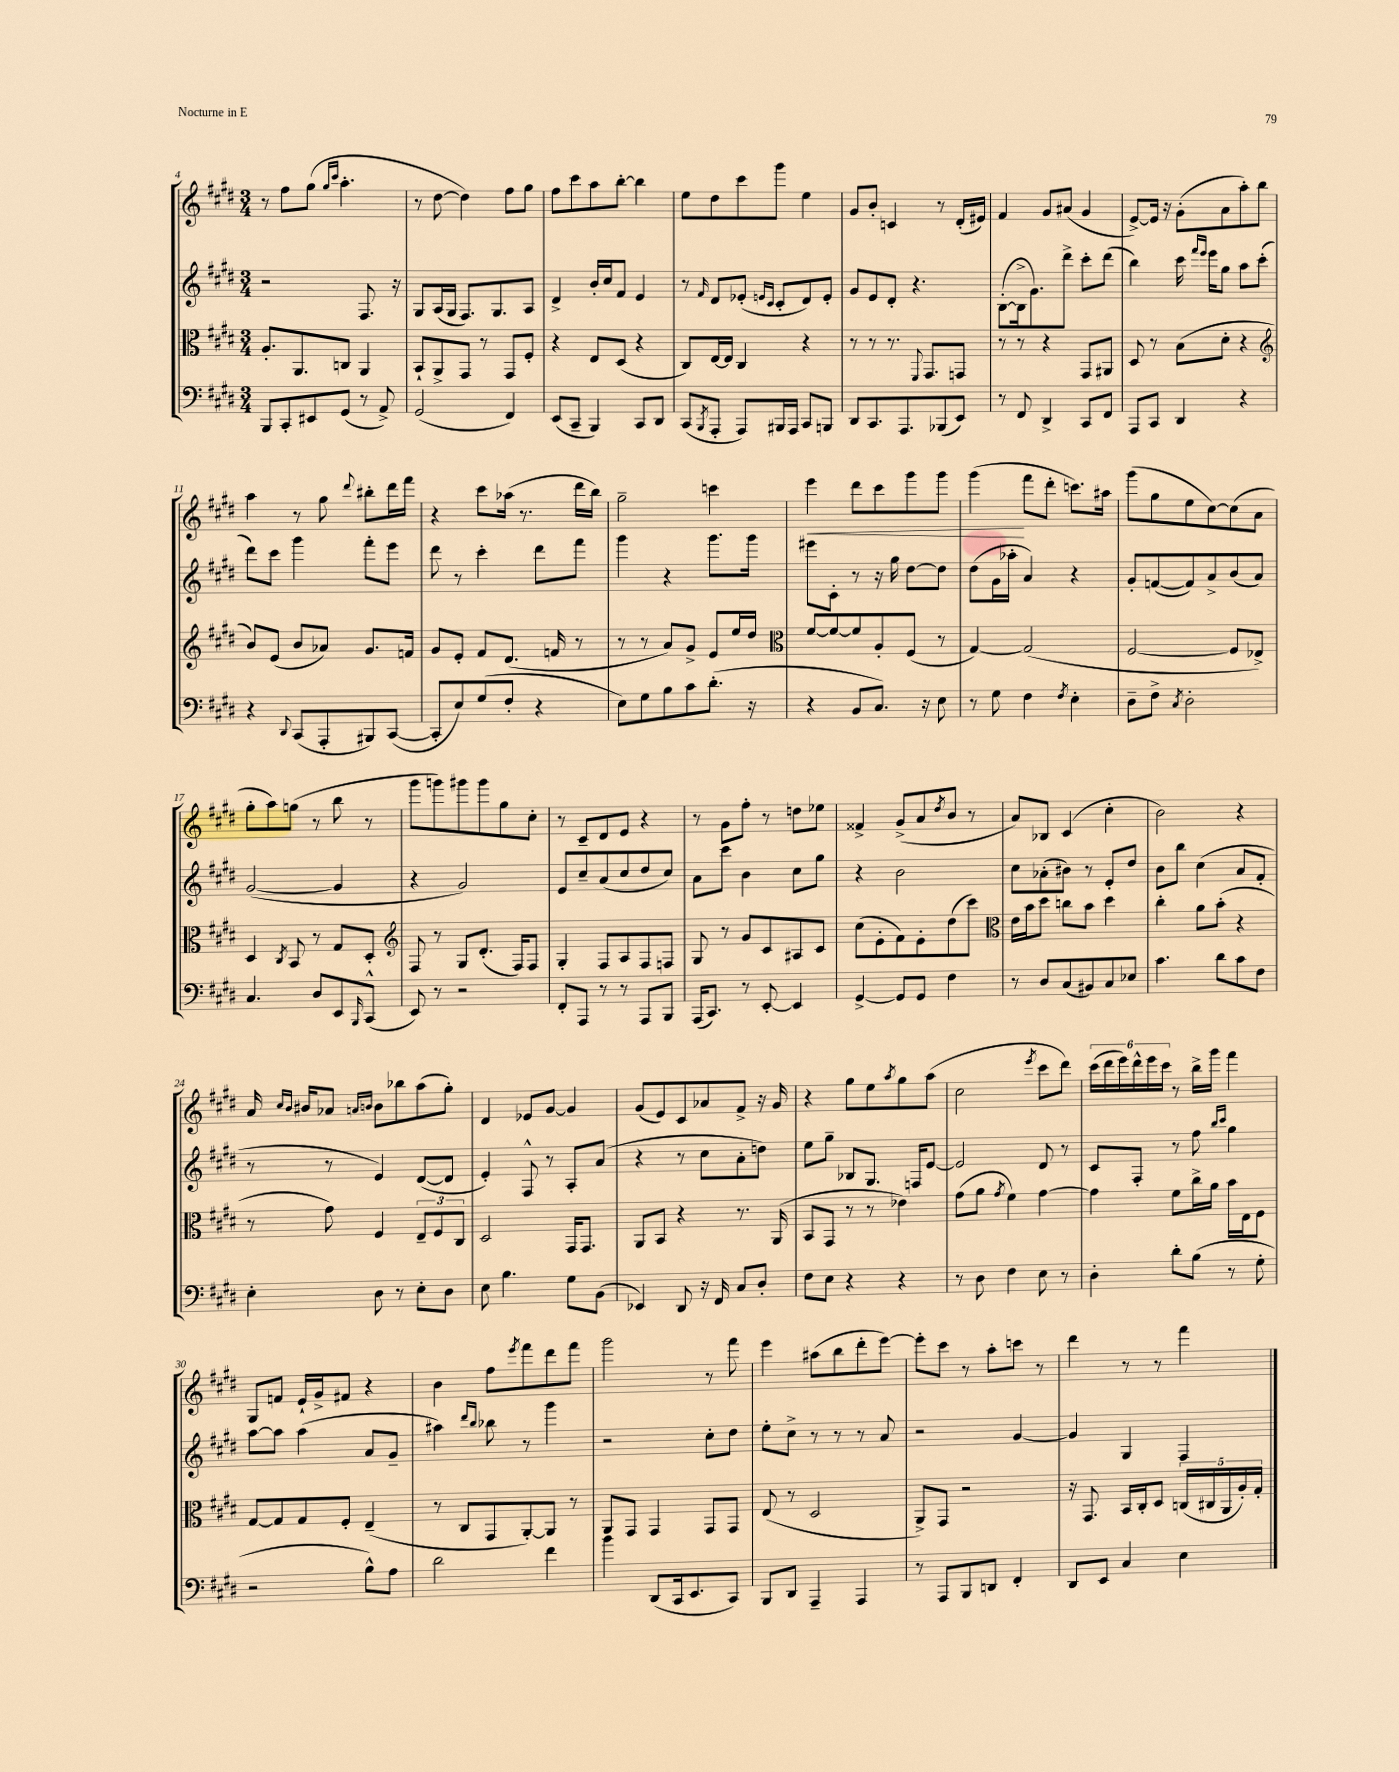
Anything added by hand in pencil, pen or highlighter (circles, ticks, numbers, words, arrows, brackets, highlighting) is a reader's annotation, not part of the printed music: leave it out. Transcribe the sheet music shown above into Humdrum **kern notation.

**kern	**kern	**kern	**kern	**dynam
*part4	*part3	*part2	*part1	*part1
*staff4	*staff3	*staff2	*staff1	*staff1
*clefF4	*clefC3	*clefG2	*clefG2	*
*k[f#c#g#d#]	*k[f#c#g#d#]	*k[f#c#g#d#]	*k[f#c#g#d#]	*
*M3/4	*M3/4	*M3/4	*M3/4	*
=4	=4	=4	=4	=4
8BBB/L	8.A'/L	2r	8r	.
8CC#'/	.	.	8ff#\L	.
.	8.AA/	.	.	.
8EE#X/	.	.	(8gg#\J	.
.	.	.	16qqgg#/LL	.
.	.	.	16qqccc#/JJ	.
(8GG#/J	8Cn/J	.	4.aa'\	.
8r	4AA/	8.F#/	.	.
8AA^/)	.	.	.	.
.	.	16r	.	.
=5	=5	=5	=5	=5
(2GG#/	8BB`/L	8G#/L	8r	.
.	8AA^/	(16A/L	[8dd#\	.
.	.	16G#/JJ	.	.
.	8GG#/J	8.F#/L)	4dd#\])	.
.	8r	.	.	.
.	.	8.G#/	.	.
4FF#/)	8GG#/L	.	8ff#\L	.
.	8F#'/J	8A/J	8gg#\J	.
=6	=6	=6	=6	=6
(8EE/L	4r	4d#^/	8ff#\L	.
8CC#~/J	.	.	8ccc#\	.
4BBB/)	8E/L	16b'/LL	8aa\	.
.	.	16cc#/J	.	.
.	(8D#/J	8f#/J	[8bb'\J	.
8CC#/L	4r	4e/	4bb\]	.
8DD#/J	.	.	.	.
=7	=7	=7	=7	=7
(8CC#/L	8C#/L)	8r	8ee\L	.
8qBBB/	.	16qqf#/	.	.
8AAA'/J	[16E/L	8d#/L	8dd#\	.
.	16E/JJ]	.	.	.
8AAA/L)	4C#/	(8e-X'/J	8ccc#\	.
.	.	16qqen/LL	.	.
.	.	16qqc#/JJ	.	.
16BBB#X/L	.	8c#'/L	8ggg#\J	.
16AAA/JJ	.	.	.	.
8CC#/L	4r	8d#/)	4ee\	.
8BBBn/J	.	8e'/J	.	.
=8	=8	=8	=8	=8
8DD#/L	8r	8g#/L	8g#/L	.
8.CC#/	8r	8e/	8b'/J	.
.	8.r	8d#'/J	4cn/	.
8.AAA/	.	.	.	.
.	.	4.r	.	.
.	8qqFF#/	.	.	.
.	8.GG#/L	.	.	.
(8BBB-X/	.	.	8r	.
8EE/J)	8GGn/J	.	(16d#'/LL	.
.	.	.	16e#X/JJ)	.
=9	=9	=9	=9	=9
8r	8r	([8B'\L	4f#/	.
8FF#/	8r	16B^\k]	.	.
.	.	8.g#\)	.	.
4DD#^/	4r	.	8g#/L	.
.	.	8ddd#^\J	(8a#X/J	.
8CC#/L	8GG#/L	8ccc#'\L	4g#/	.
8FF#/J	8AA#X/J	(8ddd#\J	.	.
=10	=10	=10	=10	=10
8AAA/L	8D#/	4bb\)	[8e^/L)	.
8CC#/J	8r	.	16e/Jk]	.
.	.	.	16r	.
4DD#/	(8B\L	16ccc#\	(8g#'\L	.
.	.	16qqfff#/LL	.	.
.	.	16qqeee/JJ	.	.
.	.	16eee\KL	.	.
.	8d#'\J	8gg#\J	8a\	.
4r	4r	8aa\L	8aa'\)	.
.	.	(8ccc#'\J	8bb\J	.
!!LO:LB:g=z
=11	=11	=11	=11	=11
*	*clefG2	*	*	*
4r	8b/L)	8ddd#\L)	4aa\	.
.	(8e/J	8ccc#\J	.	.
8qqDD#/	.	.	.	.
(8CC#/L	8b/L	4ggg#\	8r	.
8AAA'/	8a-X/J)	.	8gg#\	.
.	.	.	8qqddd#/	.
8BBB#X/)	8.g#/L	8fff#'\L	8bb#X'\L	.
([8CC#/J	.	8eee\J	16ddd#\L	.
.	16fn/Jk	.	16fff#\JJ	.
=12	=12	=12	=12	=12
8CC#'/L]	8g#/L	8ddd#\	4r	.
8E/)	8e'/J	8r	.	.
(8G#/	8f#/L	4ccc#'\	8ccc#\L	.
8F#'/J	(8.d#/J	.	(16aa-X\Jk	.
.	.	.	8.r	.
4r	.	8ddd#\L	.	.
.	16fn/	.	.	.
.	8r	8fff#\J	16ddd#\LL	.
.	.	.	16bb\JJ)	.
=13	=13	=13	=13	=13
8E\L)	8r	4ggg#\	2gg#~\	.
8G#\	8r	.	.	.
8B\	8a/L)	4r	.	.
8c#\	8g#^/J	.	.	.
(8.d#'\J	8e/L	8.ggg#\L	4cccn\	.
.	16ee/L	.	.	.
16r	16dd#/JJ	16ggg#\Jk	.	.
=14	=14	=14	=14	=14
*	*clefC3	*	*	*
!	!	!	!	!LO:HP:b
4r	[8f#/L	8eee#X\L	4eee\	<
.	8f#/_	8c#'\J	.	.
8BB/L	8f#/]	8r	8ddd#\L	.
8.C#/J)	8A'/	16r	8ccc#\	.
.	.	16gg#\	.	.
.	(8F#/J	[8dd#\L	8ggg#\	.
16r	.	.	.	.
8E\	8r	8dd#\J]	8ggg#\J	.
=15	=15	=15	=15	=15
8r	[4G#/)	(8dd#\L	(4ggg#\	.
8G#\	.	16g#\L	.	.
.	.	16aa-X'\JJ	.	.
4F#\	(2G#/]	4a/)	8fff#\L	[
.	.	.	8ddd#'\J	.
8qF#/	.	.	.	.
4E'\	.	4r	8.cccn\L)	.
.	.	.	16aa#X\Jk	.
=16	=16	=16	=16	=16
8D#~\L	[2F#/	8g#'/L	(8ggg#\L	.
8F#^\J	.	([8fn/	8gg#\	.
8qC#/	.	.	.	.
2D#'\	.	8f/])	8ee\	.
.	.	8a^/	[8cc#\)	.
.	8F#/L]	(8b/	(8cc#\]	.
.	8E-X^/J)	8a/J)	8a\J	.
!!LO:LB:g=z
=17	=17	=17	=17	=17
4.C#/	4D#/	([2g#/	8gg#'\L	.
.	.	.	8aa\)	.
.	8qC#/	.	.	.
.	8BB/	.	(8ggn\J	.
8D#/L	8r	.	8r	.
8EE/	8G#/L	4g#/]	8bb\	.
16qqBBB/	.	.	.	.
(8CC#^^/J	8D#'/J	.	8r	.
=18	=18	=18	=18	=18
*	*clefG2	*	*	*
8EE/)	8F#/	4r	8ggg#\L	.
8r	8r	.	8gggn\)	.
2r	8G#/L	2g#/)	8ggg#X\	.
.	(8.d#'/J	.	8ggg#\	.
.	.	.	8gg#\	.
.	16F#/KL)	.	.	.
.	8F#/J	.	8cc#'\J	.
=19	=19	=19	=19	=19
8FF#'/L	4G#'/	8e/L	8r	.
8AAA/J	.	8cc#~/	8c#~/L	.
8r	8F#/L	(8a/	8d#/	.
8r	8A/	8cc#/	8e/J	.
8AAA/L	8F#/	8dd#/	4r	.
8BBB/J	8Fn/J	8cc#/J)	.	.
=20	=20	=20	=20	=20
(16AAA/KL	8G#/	8a\L	8r	.
8.CC#/J)	.	.	.	.
.	8r	8ccc#\J	8g#\L	.
8r	8g#/L	4b\	8ff#'\J	.
[8EE'/	8c#/	.	8r	.
4EE/]	8A#X/	8cc#\L	8ddn\L	.
.	8c#/J	8gg#\J	8ee-X\J	.
=21	=21	=21	=21	=21
[4GG#^/	(8cc#\L	4r	4f##X^/	.
.	8e'\	.	.	.
8GG#/L]	8f#\)	2b\	(8g#^/L	.
8GG#/J	8e'\	.	8a/	.
.	.	.	8qdd#/	.
4F#\	(8dd#\	.	8b/J	.
.	8ccc#\J)	.	8r	.
=22	=22	=22	=22	=22
*	*clefC3	*	*	*
8r	16e\LL	8cc#\L	8a/L)	.
.	16b\J	.	.	.
8D#/L	8dd#\J	(8a-X'\	8B-X/J	.
(8C#/	8ccn\L	8b#X\J)	(4c#/	.
8BB#X/)	8b\J	8r	.	.
8C#/	4dd#\	8e'/L	4cc#'\	.
8E-X/J	.	8dd#/J	.	.
=23	=23	=23	=23	=23
4.c#\	4cc#'\	8b\L	2b\)	.
.	.	8bb\J	.	.
.	8a\L	(4cc#\	.	.
8d#\L	(8b'\J	.	.	.
8c#\	4r	8a/L	4r	.
8F#\J	.	8f#'/J	.	.
!!LO:LB:g=z
=24	=24	=24	=24	=24
4E'\	8r	8r	16a/	.
.	.	.	16qqcc#/LL	.
.	.	.	16qqb/JJ	.
.	.	.	16b#X/KL	.
.	8g#\)	8r	8a-X/J	.
.	.	.	16qqan/LL	.
.	.	.	16qqbn/JJ	.
8D#\	4F#/	4e/)	8b\L	.
8r	.	.	8bb-X\	.
8E'\L	12E~/L	([8d#/L	(8aa\	.
.	12F#/	.	.	.
8D#\J	.	8d#/J]	8gg#'\J)	.
.	12C#/J	.	.	.
=25	=25	=25	=25	=25
8E\	2D#/	4e'/)	4d#/	.
4.B\	.	.	.	.
.	.	8F#^^/	8e-X/L	.
.	.	8r	[8g#/J	.
8G#\L	16GG#/KL	8A'/L	4g#/]	.
.	8.GG#/J	.	.	.
(8BB\J	.	(8a/J	.	.
=26	=26	=26	=26	=26
4EE-X/)	8AA/L	4r	(8g#/L	.
.	8BB/J	.	8e/)	.
8DD#/	4r	8r	8c#/	.
16r	.	8cc#\L	8a-X/	.
16FF#/	.	.	.	.
8C#/L	8.r	8a'\	8f#^/J	.
8D#'/J	.	8ddn\J)	16r	.
.	(16AA/	.	16g#/	.
=27	=27	=27	=27	=27
8F#\L	8BB/L	8ee\L	4r	.
8E\J	8GG#/J	8gg#~\J	.	.
4r	8r	8B-X/L	8gg#\L	.
.	8r	8.G#/J	8ee\	.
.	.	.	8qaa/	.
4r	4e-X\)	.	8gg#\	.
.	.	16Fn/KL	.	.
.	.	[8e/J	(8aa\J	.
=28	=28	=28	=28	=28
8r	(8g#\L	2e/]	2cc#\	.
8D#\	8a\J	.	.	.
.	8qg#/	.	.	.
4F#\	4f#\)	.	.	.
.	.	.	8qeee/	.
8E\	[4g#\	8d#/	8ccc#\L	.
8r	.	8r	8ddd#\J)	.
=29	=29	=29	=29	=29
4D#'\	4g#\]	8c#/L	(24ccc#\LL	.
.	.	.	24ddd#\	.
.	.	.	24eee\)	.
.	.	8F#'/J	24ddd#^^\	.
.	.	.	24eee\	.
.	.	.	24ccc#\JJ	.
8d#'\L	8f#\L	8r	8r	.
(8B\J	16cc#^\L	8ff#\	16bb^\LL	.
.	16a\JJ	.	16ggg#\JJ	.
.	.	16qqbb/LL	.	.
.	.	16qqccc#/JJ	.	.
8r	16b\LL	4gg#\	4fff#\	.
.	16E\J	.	.	.
8G#'\	8F#\J	.	.	.
!!LO:LB:g=z
=30	=30	=30	=30	=30
2r	[8G#/L	[8aa\L	8G#/L	.
.	8G#/]	8aa\J]	8fn/J	.
.	8G#/	(4aa\	16e`/LL	.
.	.	.	16g#^/J	.
.	8F#'/J	.	8f#X/J	.
8B^^\L)	(4E~/	8a/L	4r	.
8A\J	.	8g#~/J	.	.
=31	=31	=31	=31	=31
2d#\	8r	4aa#X\)	4b\	.
.	8C#/L	.	.	.
.	.	16qqddd#/LL	.	.
.	.	16qqbb/JJ	.	.
.	8GG#/	8bb-X\	8ff#\L	.
.	.	.	8qeee/	.
.	[8AA'/)	8r	8fff#\	.
4f#\	8AA/J]	4ggg#\	8ddd#\	.
.	8r	.	8fff#\J	.
=32	=32	=32	=32	=32
4b\	8AA/L	2r	2ggg#\	.
.	8GG#/J	.	.	.
(8DD#/L	4GG#/	.	.	.
16CC#/k	.	.	.	.
8.EE/	.	.	.	.
.	8GG#/L	8cc#'\L	8r	.
8CC#/J)	8GG#/J	8dd#\J	8fff#\	.
=33	=33	=33	=33	=33
8BBB/L	(8E/	8ee'\L	4eee\	.
8DD#/J	8r	8cc#^\J	.	.
4AAA~/	2D#/	8r	(8aa#X\L	.
.	.	8r	8bb\	.
4AAA/	.	8r	8ddd#'\	.
.	.	8a/	[8eee\J)	.
=34	=34	=34	=34	=34
8r	8AA^/L)	2r	8eee'\L]	.
8AAA/L	8GG#/J	.	8ccc#\J	.
8BBB/	2r	.	8r	.
8DDn/J	.	.	8aa'\L	.
4FF#'/	.	[4g#/	8cccn\J	.
.	.	.	8r	.
=35	=35	=35	=35	=35
8DD#/L	16r	4g#/]	4ddd#\	.
.	8.GG#/	.	.	.
8EE/J	.	.	.	.
4C#/	16BB/LL	4G#/	8r	.
.	16C#'/J	.	.	.
.	8D#/J	.	8r	.
4E\	(20Cn/LL	4F#/	4fff#\	.
.	20C#X/	.	.	.
.	20AA/	.	.	.
.	20A'/)	.	.	.
.	20G#'/JJ	.	.	.
==	==	==	==	==
*-	*-	*-	*-	*-
